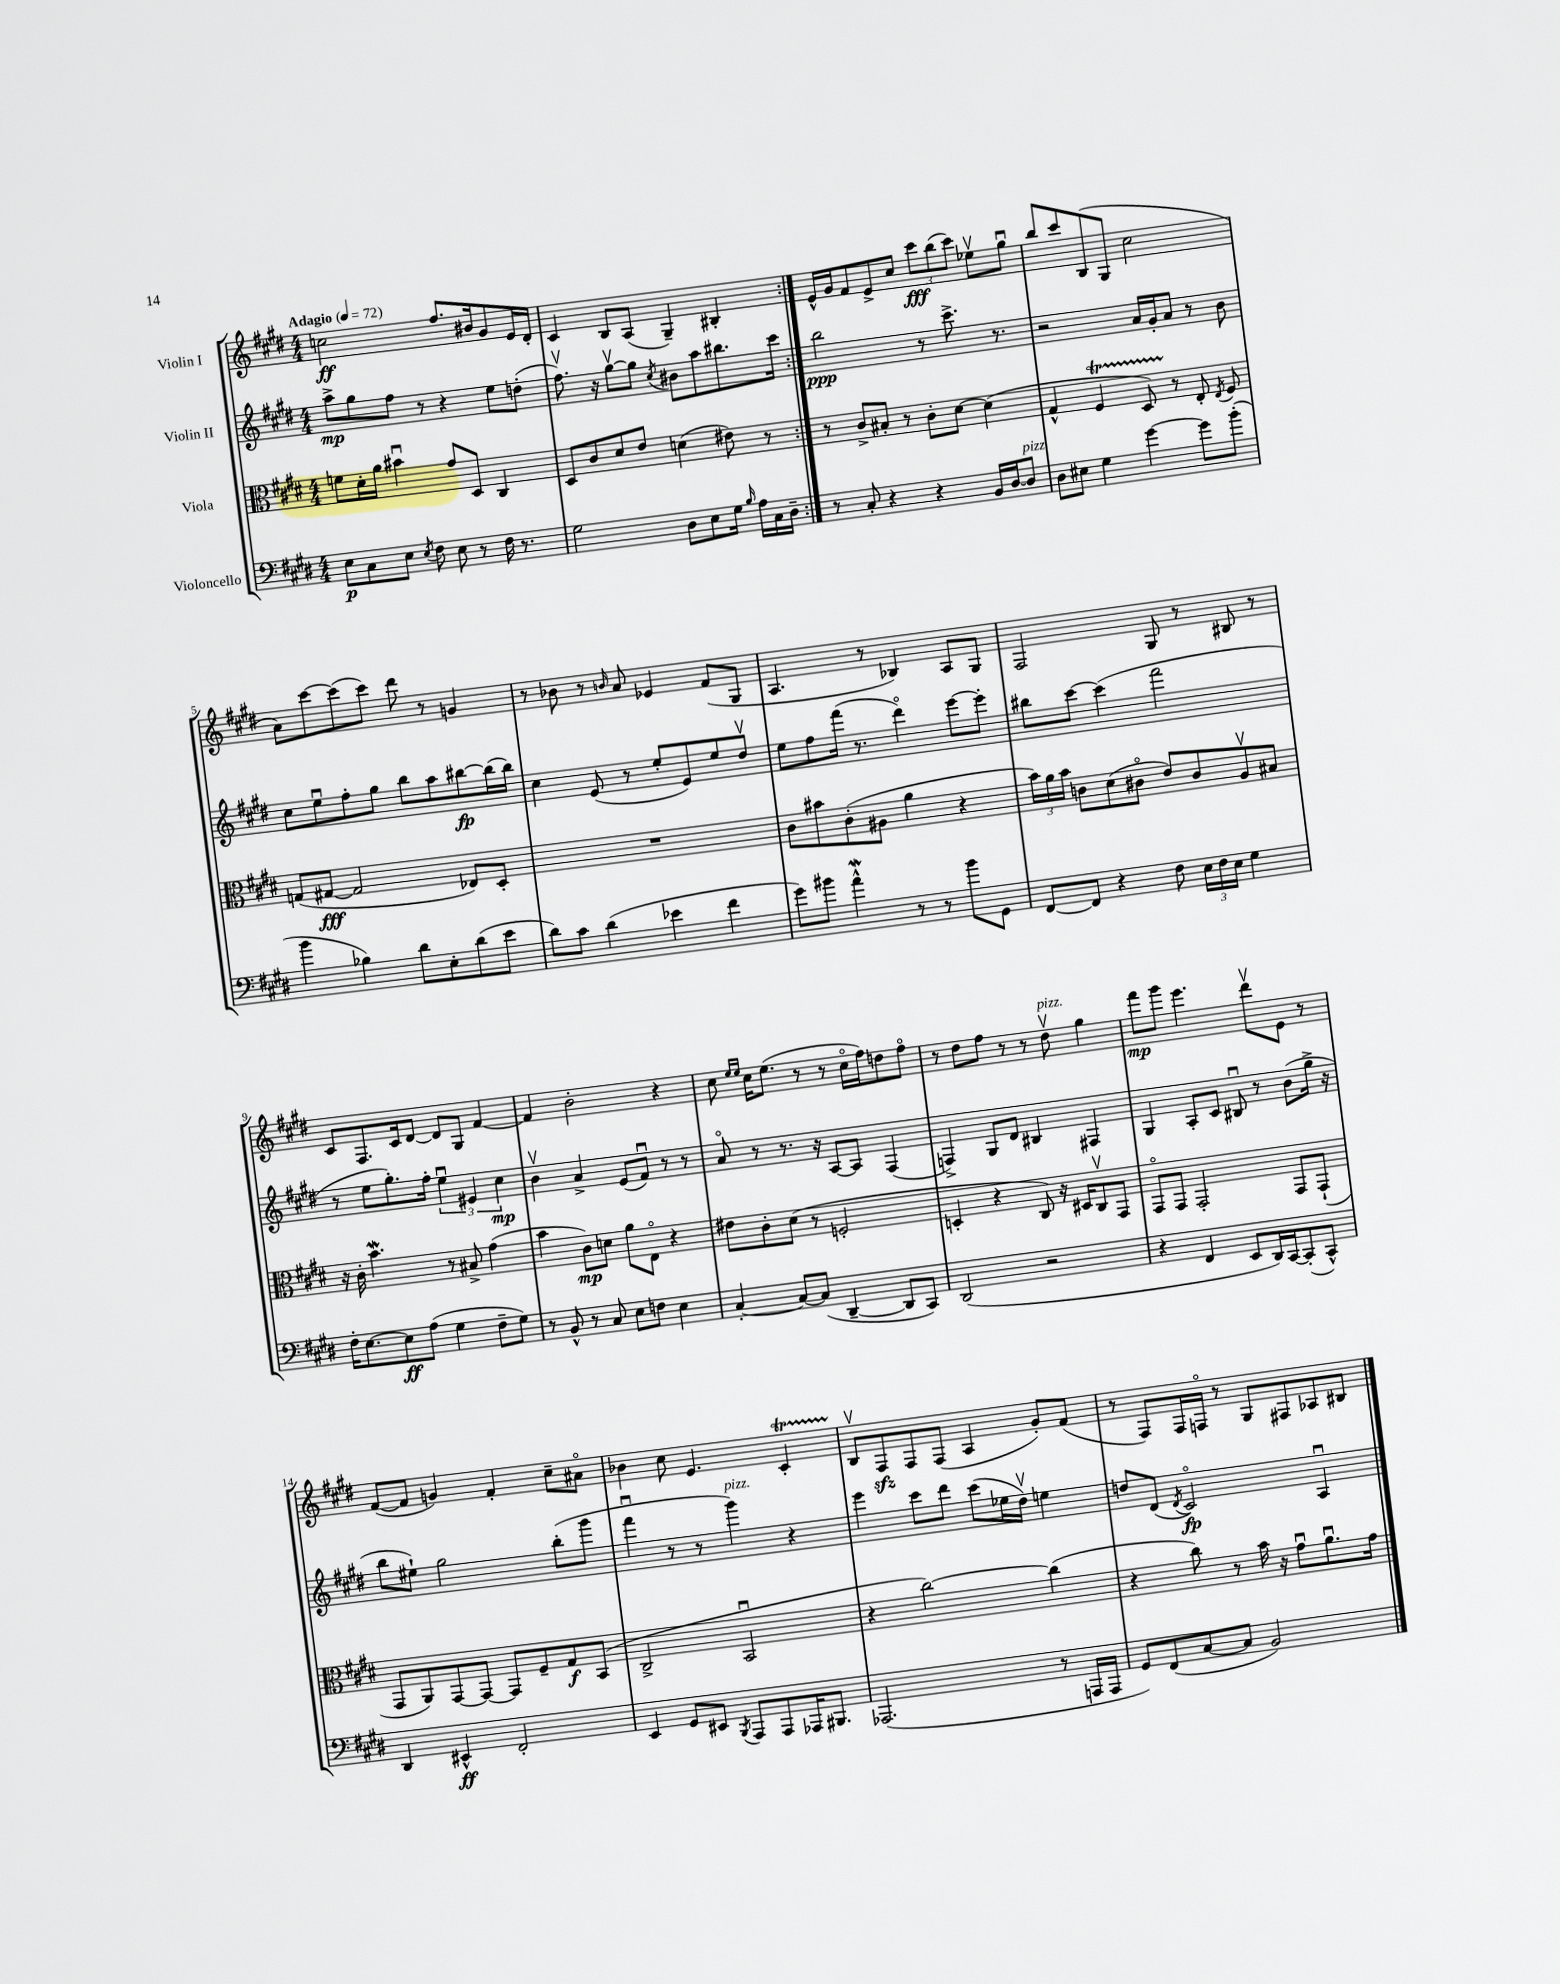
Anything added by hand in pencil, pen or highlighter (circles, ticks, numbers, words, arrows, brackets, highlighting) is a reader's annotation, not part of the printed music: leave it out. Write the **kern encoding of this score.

**kern	**kern	**kern	**kern
*staff4	*staff3	*staff2	*staff1
*clefF4	*clefC3	*clefG2	*clefG2
*k[f#c#g#d#]	*k[f#c#g#d#]	*k[f#c#g#d#]	*k[f#c#g#d#]
*M4/4	*M4/4	*M4/4	*M4/4
*MM72	*MM72	*MM72	*MM72
8E	8f	8aa^	2cc
8C#	16d#'	8gg#	.
.	16a	.	.
8E	4b#u	8ff#	.
8qE	.	.	.
8F#	.	8r	.
8E	8g#	4r	8.ff#
8r	8D#	.	.
.	.	.	16b#
16F#	4C#	8ee	8g#
8.r	.	.	.
.	.	(8dd'	16e
.	.	.	16d#'
=	=	=	=
2G#	8D#	8.ff#v)	4c#
.	8c#	.	.
.	.	16r	.
.	8d#	[8gg#v	8B
.	8e	8gg#]	(8A
.	.	8qcc#	.
8D#	(4d	8b#	4G#~)
8E	.	8aa	.
16G#	8e#)	8.bb#	4B#'
16qqB	.	.	.
16A	.	.	.
16C#	8r	.	.
16D#~	.	16ccc#	.
=:|!	=:|!	=:|!	=:|!
8r	8r	2bb	16e^^
.	.	.	16g#
8C#'	8c#^	.	8f#
4r	8B#'	.	8e^
.	8r	.	8cc#
4r	8c#'	8r	12ccc#
.	.	.	(12bb
.	[8d#	8.ccc#^	.
.	.	.	12ccc#)
16BB	(4d#]	.	8ee-v
[16D#	.	8.r	.
8D#]	.	.	8gg#u
=	=	=	=
8D#	4G#^^	2r	8bb
8E#	.	.	8ccc#
4G#	4F#	.	(8B
.	.	.	8G#
[4g#	8D#)	16a	2cc#
.	.	16g#'	.
.	8r	8a	.
8g#]	8E'	8r	.
.	8qE	.	.
(8b'	8F#	8b	.
=	=	=	=
4b	(8G	8cc#	8a)
.	[8G#	8eeu	[8ccc#
4B-)	2G#]	8ff#'	(8ccc#]
.	.	8gg#	8ccc#)
8d#	.	8bb	8ddd#
8E'	.	8aa	8r
(8d#	8E-)	[8bb#	4g
8e	8D#'	(16bb#]	.
.	.	16bb#)	.
=	=	=	=
8d#)	1r	4cc#	8r
8c#	.	.	8b-
(4d#	.	(8e	8r
.	.	.	16qqb
.	.	8r	8a
4e-	.	8ee'	4e-
.	.	8e)	.
4f#	.	8ee	(8f#
.	.	8dd#v	8G#
=	=	=	=
8g#)	8c#	8ee	4.A
8b#	8b#	8ff#	.
4a^^	(8c#'	(16fff#	.
.	.	8.r	.
.	8A#	.	8r
8r	4a	4ddd#o)	4B-)
8r	.	.	.
8b#	4r	[8eee	8A
8GG#	.	8eee']	8G#
=	=	=	=
[8FF#	24b)	8bb#	2F#
.	24a	.	.
.	24b	.	.
8FF#]	8c	[8ccc#	.
4r	(8d#	(4ccc#]	.
.	8c#o	.	.
8F#	8e)	2fff#	8G#
24E	8c#	.	8r
24F#	.	.	.
24E	.	.	.
4G#	8Av	.	8B#
.	8B#	.	8r
=	=	=	=
16F#'	16r	8r	8c#
[8.E	16c#'	.	.
.	4.b	8ee	8.F#
8E]	.	8.gg#')	.
.	.	.	16c#
(8A	.	.	[8d#
.	.	16ff#'	.
4G#	8r	6eeu	8d#]
.	8B#^	.	8G#
.	.	6e#	.
8F#~	(4g#	.	[4f#
.	.	6cc#	.
8G#)	.	.	.
=	=	=	=
8r	4b	4bv	4f#]
8BB^^	.	.	.
8r	8c#)	4a^	2b'
8C#	8d	.	.
8E	8a	(8e	.
8F	8Eo	8f#u)	.
4E	4r	8r	4r
.	.	8r	.
=	=	=	=
[4C#'	8e#	8ao	8cc#
.	.	.	16qqee
.	.	.	16qqee
.	8c#'	8r	16cc#
.	.	.	(8.ee
8C#_	(8d#	8.r	.
(8C#]	8r	.	8r
.	.	16r	.
[4DD#~	2F'	[8A	8r
.	.	8A]	16cc#o
.	.	.	16ff#)
8DD#]	.	(4F#	8dd
8CC#)	.	.	8ff#o
=	=	=	=
(2DD#	4D'	4F^)	8r
.	.	.	8dd#
.	4r	8G#	8ff#
.	.	8d#	8r
2r	8C#)	4B#	8r
.	16r	.	8dd#v
.	16D#	.	.
.	8C#v	4F#	4gg#
.	8GG#	.	.
=	=	=	=
4r	8GG#o	4G#	8fff#
.	8GG#	.	8ggg#
4FF#	2GG#'	8A'	4.eee
.	.	8c#	.
8EE	.	8B#u	.
16DD#)	.	8r	8ddd#v
[16CC#	.	.	.
(8CC#']	8GG#	(8b	8e
8CC#^^)	(8GG#`	16gg#^	8r
.	.	16r	.
=	=	=	=
4DD#	8GG#	8bb	([8f#
.	8AA)	8ee#`)	8f#]
4EE#^^	[8GG#	2gg#	4g)
.	8GG#_	.	.
2FF#'	8GG#]	.	4f#'
.	8F#~	.	.
.	8G#	(8bb'	8cc#~
.	(8BB	8ggg#	8a#o
=	=	=	=
4EE	2C#^	4fff#u	4b-
8GG#	.	8r	8cc#
8EE#	.	8r	4.e
8qBBB	.	.	.
8AAA	2BBu	4ggg#)	.
8AAA	.	.	.
16AAA-	.	4r	4c#'
8.BBB#	.	.	.
=	=	=	=
(2.AAA-	4r	4eee	8Bv
.	.	.	8F#
.	[2cc#)	8ccc#	8F#
.	.	8ddd#	(8F#
.	.	(8ccc#	4A
.	.	16ee-	.
.	.	16dd#v)	.
8r	(4cc#]	4ee	8g#')
16AAA	.	.	(8f#
16AAA	.	.	.
=	=	=	=
8GG#)	4r	8dd	8r
(8FF#	.	(8d#	8F#)
.	.	8qd#	.
[8C#	8cc#)	2c#o)	16F#
.	.	.	16Fo
8C#]	8r	.	8r
2BB)	16b	.	8G#
.	16r	.	.
.	8g#u	.	8F#
.	8.au	4Au	8A-
.	.	.	8B#
.	16g#	.	.
==	==	==	==
*-	*-	*-	*-
